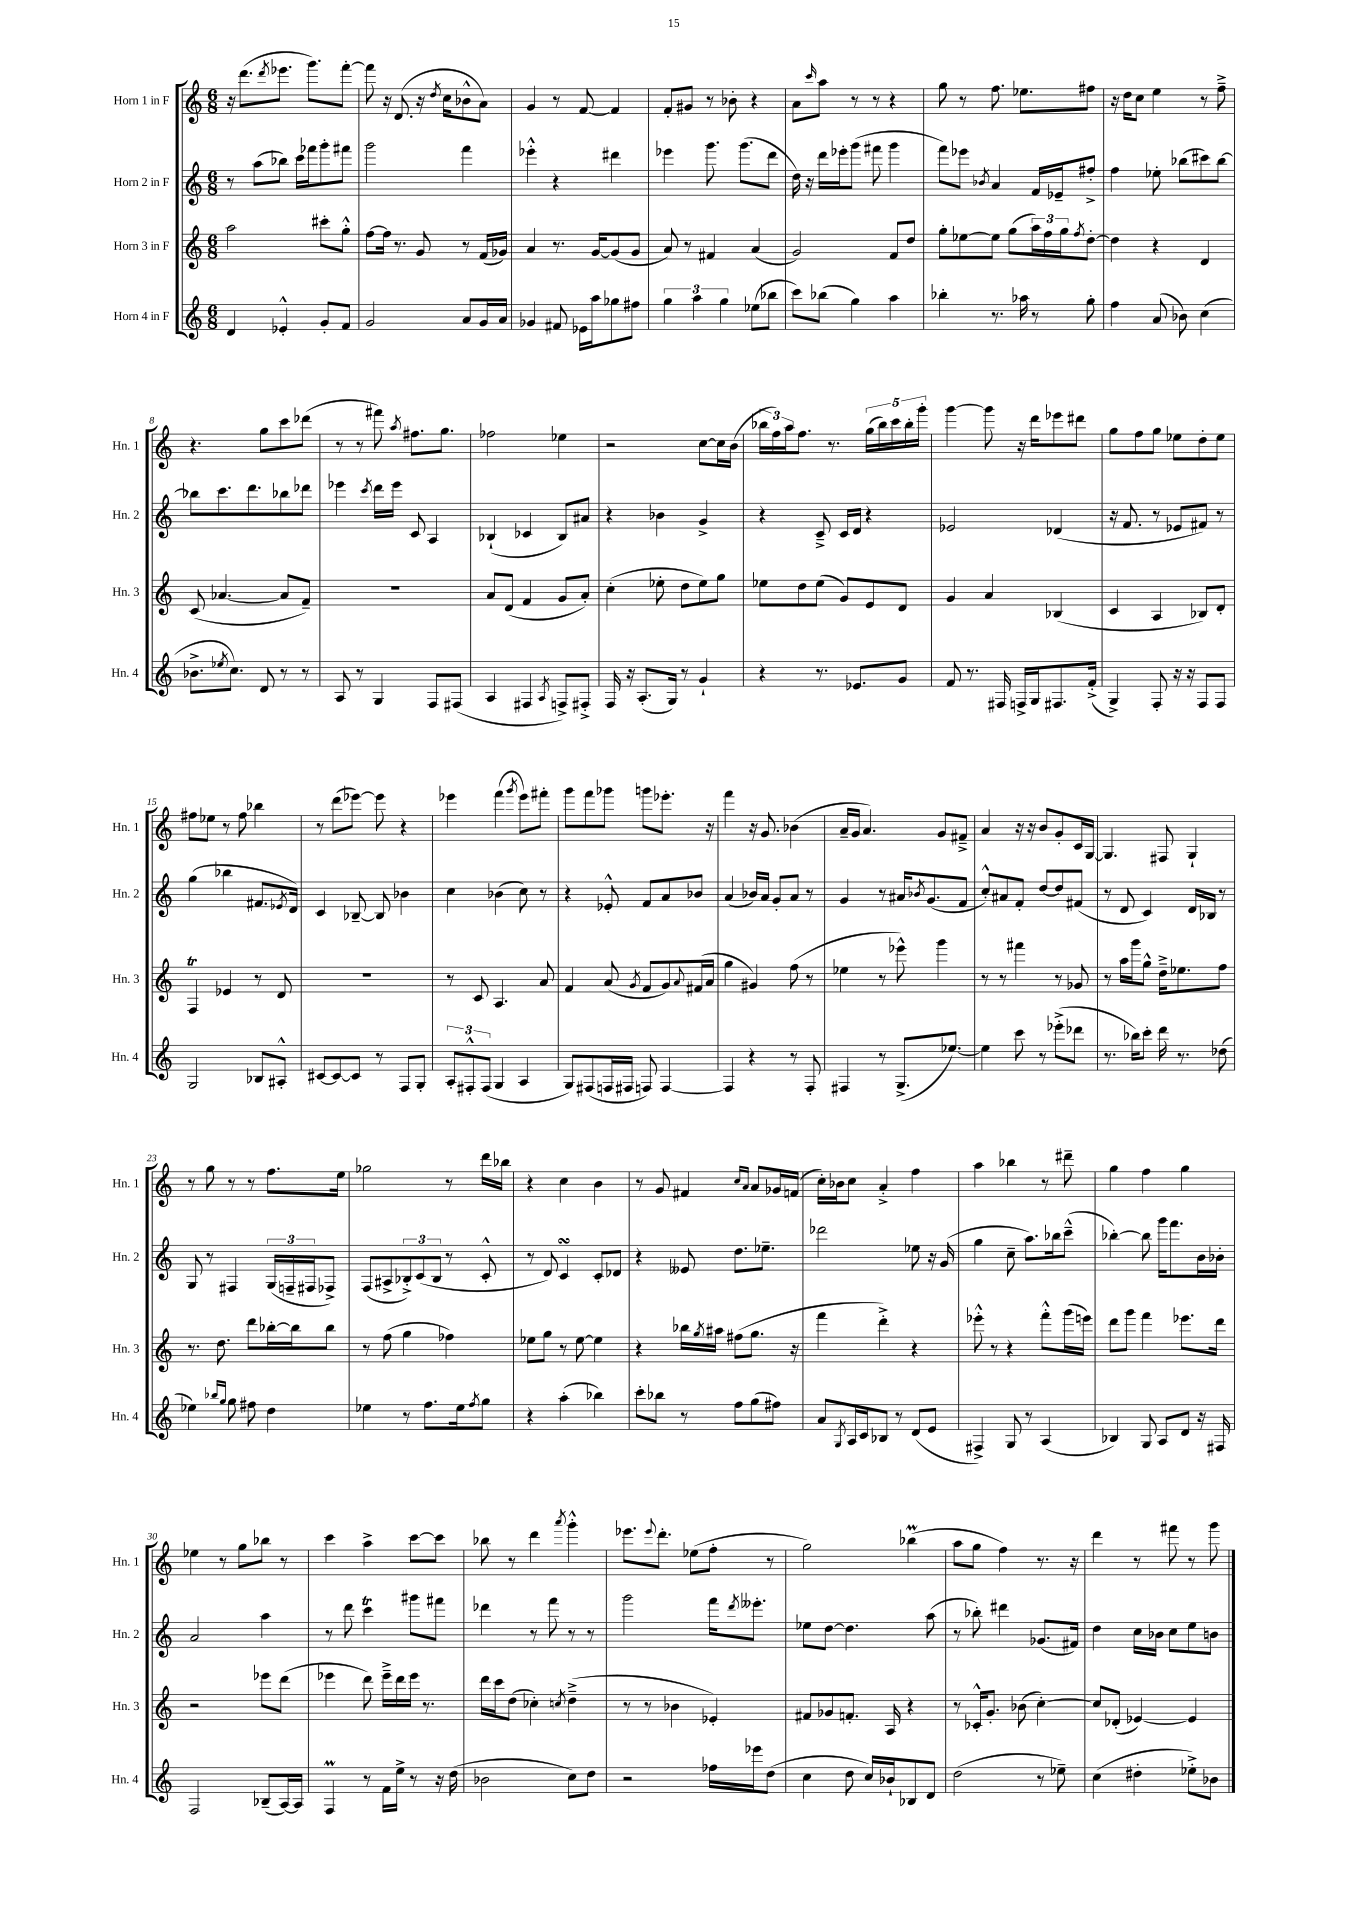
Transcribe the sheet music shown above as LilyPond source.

<<
\new StaffGroup <<
\new Staff = "s0" \with { instrumentName = "Horn 1 in F" shortInstrumentName = "Hn. 1" } {
    \clef treble \key c \major \numericTimeSignature \time 6/8
    r16 d'''8.( \acciaccatura { d'''8 } ees'''8. g'''8.) f'''8~-. |
    f'''8 r16 d'8.( r16 \acciaccatura { d''8 } c''16 bes'8-^ a'8) |
    g'4 r8 f'8~ f'4 |
    f'8-. gis'8 r8 bes'8-. r4 |
    a'8 \grace { c'''16 } a''8 r8 r8 r4 |
    g''8 r8 f''8. ees''8. fis''8 |
    r16 d''16 c''8 e''4 r8 f''8---> |
    r4. g''8 c'''8 des'''8( |
    r8 r8 fis'''8) \acciaccatura { a''8 } fis''8. g''8. |
    fes''2 ees''4 |
    r2 c''8~ c''16 b'16( |
    \tuplet 3/2 { bes''16 f''16) a''16 } f''8. r8. \tuplet 5/4 { g''16( bes''16) c'''16 bes''16-. g'''16-. } |
    g'''4~ g'''8 r16 d'''16 ees'''8 dis'''8 |
    g''8 f''8 g''8 ees''8 d''8-. ees''8 |
    fis''8 ees''8 r8 fis''8 bes''4 |
    r8 d'''8( ees'''8~) ees'''8 r4 |
    ees'''4 f'''4( \acciaccatura { g'''8 } ees'''8) fis'''8-. |
    g'''8 f'''8 ges'''8 g'''8 ees'''8.-. r16 |
    f'''4 r16 g'8. bes'4( |
    a'16-- g'16 a'4.) g'8 fis'8---> |
    a'4 r16 r16 b'8 g'8-. c'16 g16~ |
    g4. fis8 g4-! |
    r8 g''8 r8 r8 f''8. e''16 |
    ges''2 r8 d'''16 bes''16 |
    r4 c''4 b'4 |
    r8 g'8 fis'4 \grace { c''16 a'16 } a'8 ges'16 f'16( |
    c''16-.) bes'16 c''8 a'4-.-> f''4 |
    a''4 bes''4 r8 dis'''8-- |
    g''4 f''4 g''4 |
    ees''4 r8 g''8 bes''8 r8 |
    c'''4 a''4-> c'''8~ c'''8 |
    bes''8 r8 d'''4 \acciaccatura { a'''8 } g'''4-.-^ |
    ees'''8. \appoggiatura { ees'''8 } d'''8.-. ees''8( f''8-. r8 |
    g''2) bes''4\prall( |
    a''8 g''8 f''4) r8. r16 |
    d'''4 r8 fis'''8 r8 g'''8 \bar "|." |
}
\new Staff = "s1" \with { instrumentName = "Horn 2 in F" shortInstrumentName = "Hn. 2" } {
    \clef treble \key c \major \numericTimeSignature \time 6/8
    r8 a''8( bes''8) c'''16 fes'''16 g'''8-. fis'''8 |
    g'''2 f'''4 |
    ees'''4-.-^ r4 dis'''4 |
    ees'''4 g'''8. g'''8.( d'''8 |
    d''16) r16 d'''16 ees'''16-. g'''8( fis'''8 g'''4 |
    f'''8) ees'''8 \acciaccatura { bes'8 } a'4 f'16 ees'16-- fis''8-.-> |
    f''4 ees''8-. bes''8( cis'''8) bes''8~ |
    bes''8 c'''8. d'''8. bes''8 des'''8 |
    ees'''4 \acciaccatura { c'''8 } d'''16 ees'''16 c'8 a4 |
    bes4-!( ces'4 bes8) ais'8 |
    r4 bes'4 g'4-> |
    r4 c'8---> c'16 d'16 r4 |
    ees'2 des'4( |
    r16 f'8. r8 ees'8 fis'8) r8 |
    g''4( bes''4 fis'8. \acciaccatura { ees'8 } d'16) |
    c'4 bes8~-- bes8 bes'4 |
    c''4 bes'4( c''8) r8 |
    r4 ees'8-.-^ f'8 a'8 bes'8 |
    a'4( bes'16) a'16 g'8-. a'8 r8 |
    g'4 r8 ais'16 \acciaccatura { bes'8 } g'8.( f'8 |
    c''8-.-^) ais'8 f'8-. d''8~ d''8 fis'8( |
    r8 d'8 c'4) d'16 bes16 r8 |
    g8 r8 fis4 \tuplet 3/2 { g16( f16-- fis16 } fes8->) |
    f8( ais8-> \tuplet 3/2 { bes8-.->) c'8( bes8 } r8 c'8-.-^ |
    r8 d'8) c'4\turn c'8-. des'8 |
    r4 eeses'8 d''8. ees''8.-- |
    des'''2 ees''8 r16 g'16( |
    g''4 c''8-- a''8.) bes''16 c'''8---^( |
    bes''4~-.) bes''8 g'''16 f'''8. b'16 bes'16-. |
    a'2 a''4 |
    r8 d'''8 c'''4\trill gis'''8 fis'''8 |
    des'''4 r8 f'''8 r8 r8 |
    g'''2 f'''16 \acciaccatura { d'''8 } eeses'''8.-. |
    ees''8 d''8~ d''4. a''8( |
    r8 bes''8-.) dis'''4 ges'8.( fis'16) |
    d''4 c''16 bes'16 c''8 e''8 b'8 \bar "|." |
}
\new Staff = "s2" \with { instrumentName = "Horn 3 in F" shortInstrumentName = "Hn. 3" } {
    \clef treble \key c \major \numericTimeSignature \time 6/8
    a''2 cis'''8-. g''8-.-^ |
    f''8~ f''16 r8. g'8 r8 f'16( ges'16) |
    a'4 r8. g'16~ g'8( g'8 |
    a'8) r8 fis'4 a'4( |
    g'2) f'8 d''8 |
    g''8-. ees''8~ ees''8 g''8( \tuplet 3/2 { a''16) f''16 g''16 } \acciaccatura { f''8 } d''8~-. |
    d''4 r4 d'4 |
    c'8( aes'4.~ aes'8 f'8--) |
    R2. |
    a'8 d'8( f'4 g'8 a'8-.) |
    c''4-.( ees''8-. d''8 ees''8) g''8 |
    ees''8 d''8 ees''8( g'8) e'8 d'8 |
    g'4 a'4 bes4( |
    c'4 a4 bes8) d'8-. |
    f4\trill ees'4 r8 d'8 |
    R2. |
    r8 c'8 a4. a'8 |
    f'4 a'8( \acciaccatura { g'8 } f'8 g'8) \appoggiatura { a'8 } fis'16( a'16 |
    g''4 gis'4) f''8( r8 |
    ees''4 r8 ees'''8-^) g'''4 |
    r8 r8 fis'''4 r8 ges'8 |
    r8 a''16 g'''16 g''8-^ d''16---> ees''8. f''8 |
    r8. d''8. d'''8 bes''16~-. bes''16 bes''8 |
    r8 f''8( g''4 fes''4) |
    ees''8 g''8 r8 ees''8~ ees''4 |
    r4 bes''16 \acciaccatura { g''8 } ais''16 fis''8( g''8. r16 |
    f'''4 d'''4-.->) r4 |
    ees'''8-.-^ r8 r4 f'''8-.-^ g'''16( e'''16) |
    d'''8 g'''8 f'''4 ees'''8. d'''16 |
    r2 ees'''8 d'''8( |
    ees'''4 d'''8) ees'''16---> d'''16 ees'''16 r8. |
    d'''16 c'''16 d''8( ces''4-.) \acciaccatura { c''8 } d''4--->( |
    r8 r8 bes'4 ees'4-.) |
    fis'8 ges'8 f'8.-. a16 r4 |
    r8 ces'16-.-^ g'8.-. bes'8( c''4~-.) |
    c''8 des'8-.( ees'4~) ees'4 \bar "|." |
}
\new Staff = "s3" \with { instrumentName = "Horn 4 in F" shortInstrumentName = "Hn. 4" } {
    \clef treble \key c \major \numericTimeSignature \time 6/8
    d'4 ees'4-.-^ g'8-. f'8 |
    g'2 a'8 g'16 a'16 |
    ges'4 fis'8 ees'16 a''16 ges''8 fis''8 |
    \tuplet 3/2 { g''4 a''4 g''4 } ees''8( bes''8 |
    c'''8) bes''8( g''4) a''4 |
    bes''4-. r8. aes''16 r8 g''8-. |
    f''4 a'8( bes'8) c''4( |
    bes'8.-> \acciaccatura { ees''8 } c''8.) d'8 r8 r8 |
    a8 r8 g4 f8 fis8( |
    a4 fis4 \acciaccatura { a8 } f8->) fis8-.-> |
    f16 r16 a8.-.( g16) r8 g'4-! |
    r4 r8. ees'8. g'8 |
    f'8 r8. fis16 f16-> g16 fis8. f'16-.->( |
    g4->) f8-. r16 r16 f8 f8 |
    g2 bes8 ais8-.-^ |
    cis'8~ cis'8~ cis'8 r8 f8 g8-. |
    \tuplet 3/2 { a8-. fis8-.-^ fis8( } g4 a4 |
    g8) fis8( f16 fis16 f8) f4~ |
    f4 r4 r8 f8-. |
    fis4 r8 g8.->( ees''8.~) |
    ees''4 c'''8 r8 ees'''8-.->( des'''8 |
    r8. bes''16) c'''8-. d'''16 r8. des''8( |
    ees''4) \grace { bes''16 g''16 } g''8 fis''8 d''4 |
    ees''4 r8 f''8. ees''16 \acciaccatura { f''8 } g''8 |
    r4 a''4-.( bes''4) |
    c'''8-. bes''8 r8 f''8 g''8( fis''8) |
    a'8 \acciaccatura { g8 } a16 c'16 bes8 r8 d'8( e'8 |
    fis4->) g8 r8 a4( |
    bes4) g8 a8 d'8 r16 fis16 |
    f2 bes8--( a16~) a16 |
    f4\prall r8 f'16 e''16-> r8 r16 d''16( |
    bes'2 c''8) d''8 |
    r2 fes''16 ees'''16 d''8( |
    c''4 d''8 c''16) bes'16-! bes8 d'8 |
    d''2( r8 ees''8--) |
    c''4( dis''4-. ees''8-.->) bes'8 \bar "|." |
}
>>
>>
